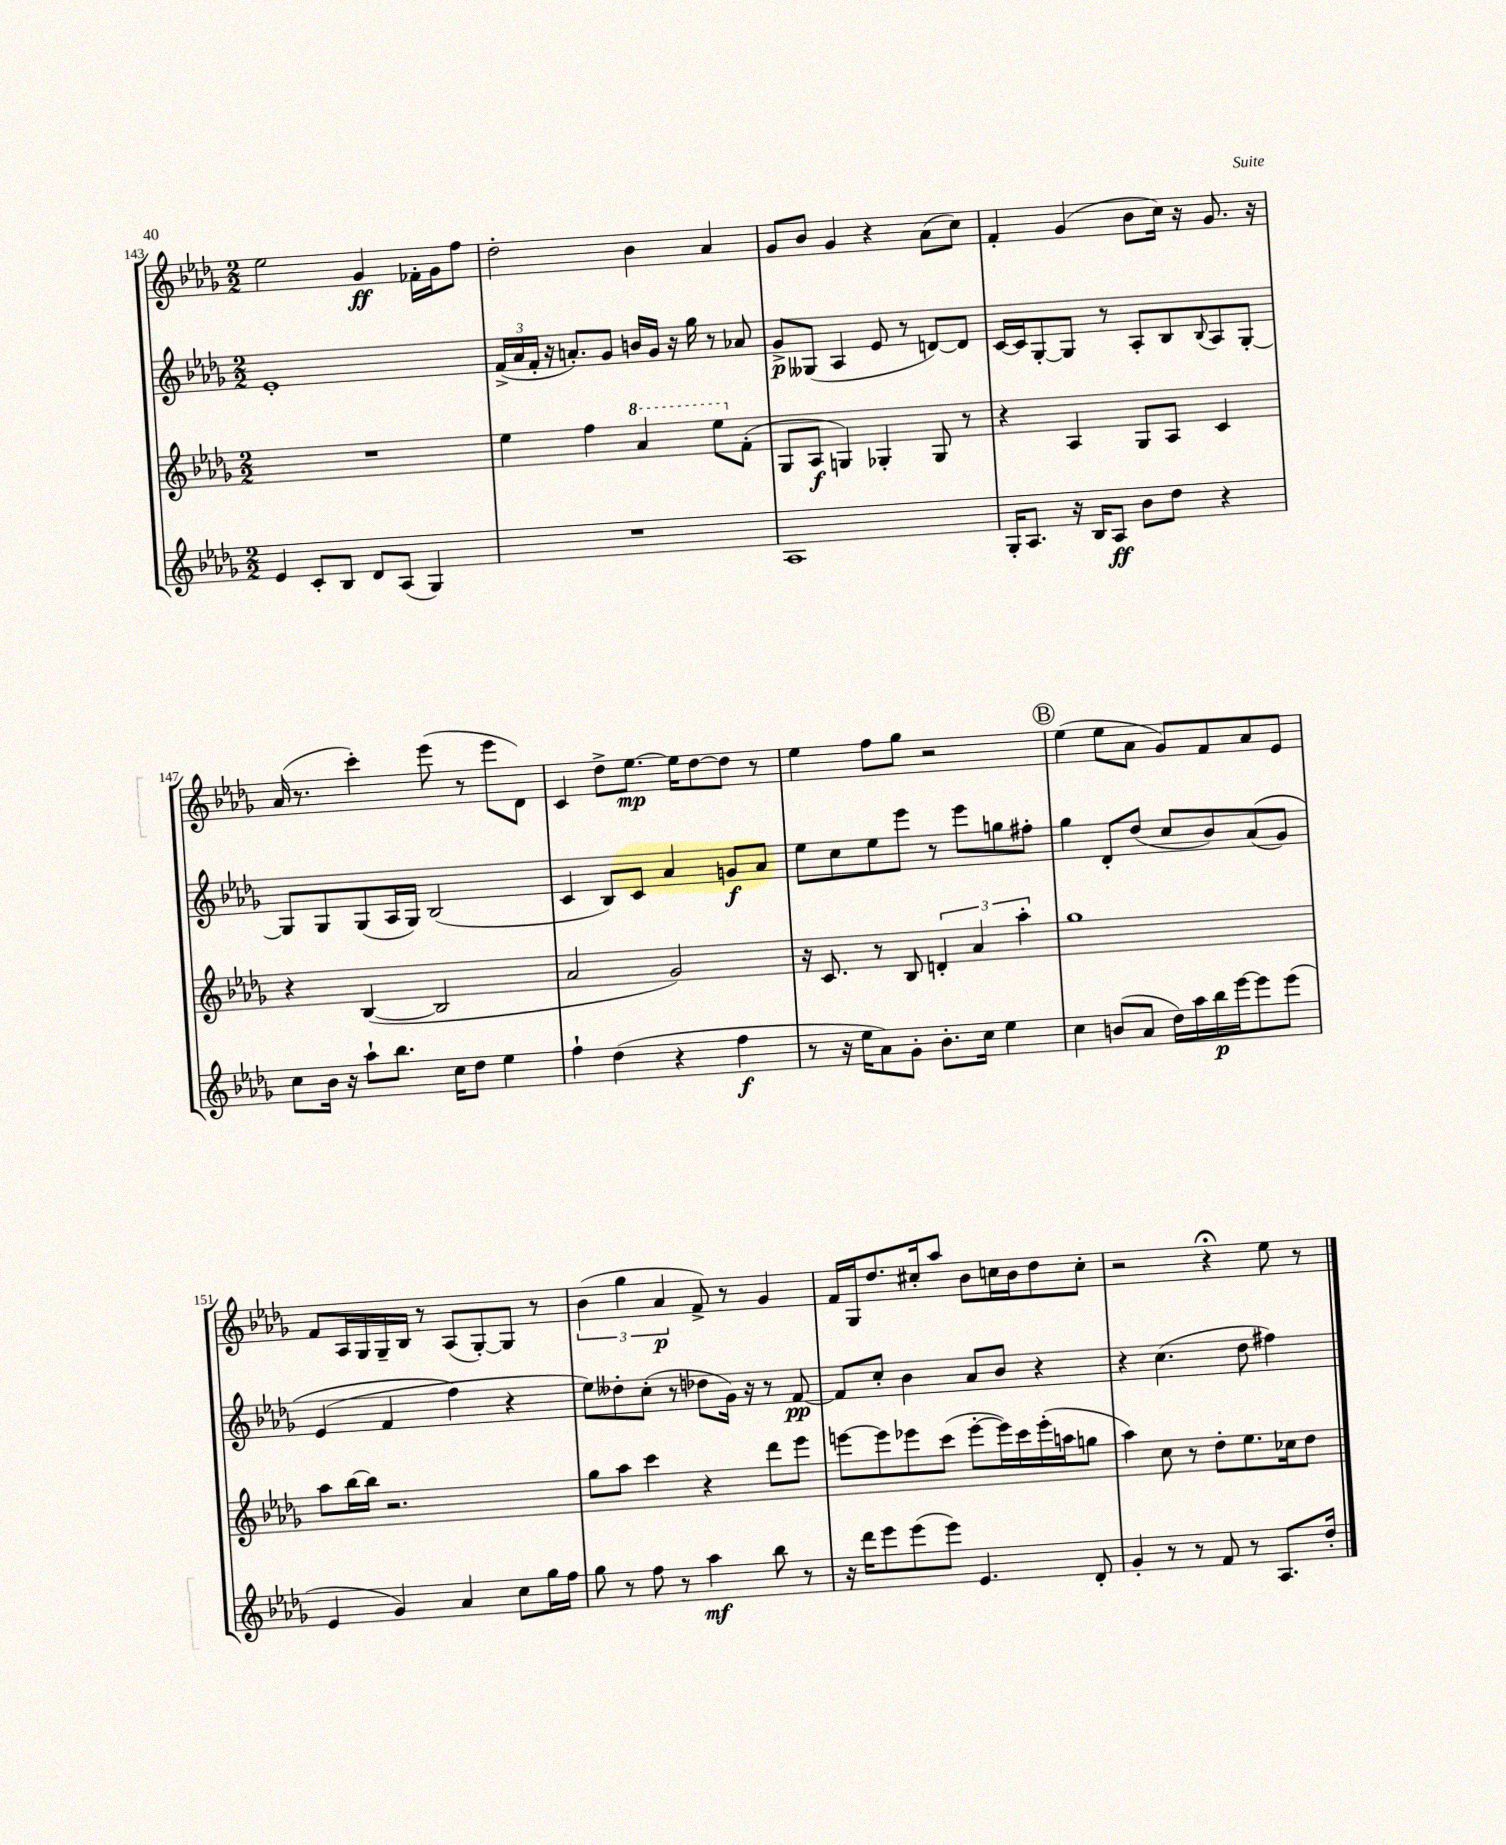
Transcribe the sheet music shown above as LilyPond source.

<<
\new StaffGroup <<
\new Staff = "s0" {
    \clef treble \key des \major \numericTimeSignature \time 2/2
    ees''2 ges'4\ff fes'16-. ges'16 f''8 |
    des''2-. bes'4 aes'4 |
    ges'8 bes'8 ges'4 r4 aes'8( c''8) |
    f'4-. ges'4( bes'8 c''16) r16 ges'8. r16 |
    aes'16( r8. c'''4-.) ees'''8( r8 ees'''8 des'8) |
    c'4 des''8-> ees''8.~\mp ees''16 des''8~ des''8 r8 |
    ees''4 f''8 ges''8 r2 |
    \mark \markup { \circle "B" } ees''4( ees''8 aes'8 ges'8) f'8 aes'8 ees'8 |
    f'8 aes16 ges16 ges16-- bes16 r8 aes8( ges8~-.) ges8 r8 |
    \tuplet 3/2 { bes'4( ges''4 aes'4\p } f'8->) r8 ges'4 |
    f'16 ges16 des''8. cis''16-. aes''8 bes'8 c''16 bes'16 des''8 c''8-. |
    r2 r4\fermata ees''8 r8 \bar "|." |
}
\new Staff = "s1" {
    \clef treble \key des \major \numericTimeSignature \time 2/2
    ees'1-. |
    \tuplet 3/2 { f'16->( aes'16 f'16-. } r16 a'8.-.) ges'8 b'16 ges'16 r16 ges''16 r8 aes'8 |
    ges'8->\p geses8( aes4 ees'8 r8 d'8~) d'8 |
    c'16~ c'16 ges8~-. ges8 r8 aes8-. bes8 \appoggiatura { bes8 } aes8 ges8~-. |
    ges8 ges8 ges8( aes16 ges16) bes2( |
    c'4 bes8) c'8 aes'4 g'8\f aes'8 |
    ees''8 c''8 ees''8 ees'''8 r8 ees'''8 g''8 fis''8-. |
    \mark \markup { \circle "B" } ges''4 des'8-. des''8( c''8 bes'8) aes'8(\( ges'8) |
    ees'4( f'4 f''4\) r4 |
    ees''8) deses''8-. c''8-.( r8 des''8 ges'16) r16 r8 f'8~\pp |
    f'8 c''8-. bes'4 aes'8 bes'8 r4 |
    r4 c''4.( des''8 fis''4) \bar "|." |
}
\new Staff = "s2" {
    \clef treble \key des \major \numericTimeSignature \time 2/2
    R1 |
    ees''4 f''4 \ottava #1 aes''4 ees'''8 \ottava #0 f'8-.( |
    ges8 aes8\f g4) ges4-. ges8 r8 |
    r4 aes4 ges8 aes8 c'4 |
    r4 bes4~( bes2 |
    aes'2 ges'2) |
    r16 c'8. r8 bes8 \tuplet 3/2 { d'4-. aes'4 aes''4-. } |
    \mark \markup { \circle "B" } ges''1 |
    aes''8 bes''16~ bes''16 r2. |
    ges''8 aes''8 c'''4 r4 des'''8 ees'''8 |
    e'''8~ e'''8 ees'''8 c'''8( ees'''8~-. ees'''16) c'''16 ees'''16-.( a''16 g''8 |
    aes''4) c''8 r8 des''8-. ees''8. ces''16 des''8 \bar "|." |
}
\new Staff = "s3" {
    \clef treble \key des \major \numericTimeSignature \time 2/2
    ees'4 c'8-. bes8 des'8 aes8( ges4) |
    R1 |
    aes1 |
    ges16-. aes8. r16 bes16 aes8\ff bes'8 des''8 r4 |
    c''8 bes'16 r16 aes''8-! bes''8. c''16 des''8 ees''4 |
    f''4-! des''4( r4 f''4\f |
    r8 r16 ees''16 aes'8) ges'8-. bes'8.-. c''16 ees''4 |
    \mark \markup { \circle "B" } c''4 b'8( aes'8 des''16) aes''16 bes''16\p ees'''16~ ees'''8 ees'''8( |
    ees'4 ges'4) aes'4 c''8 ges''16 f''16 |
    ges''8 r8 f''8 r8 aes''4\mf bes''8 r8 |
    r16 des'''16 ees'''8 ees'''8( ees'''8) ees'4. des'8-. |
    ges'4-. r8 r8 f'8 r8 aes8. des''16-. \bar "|." |
}
>>
>>
\layout { \context { \Score currentBarNumber = #143 } }
